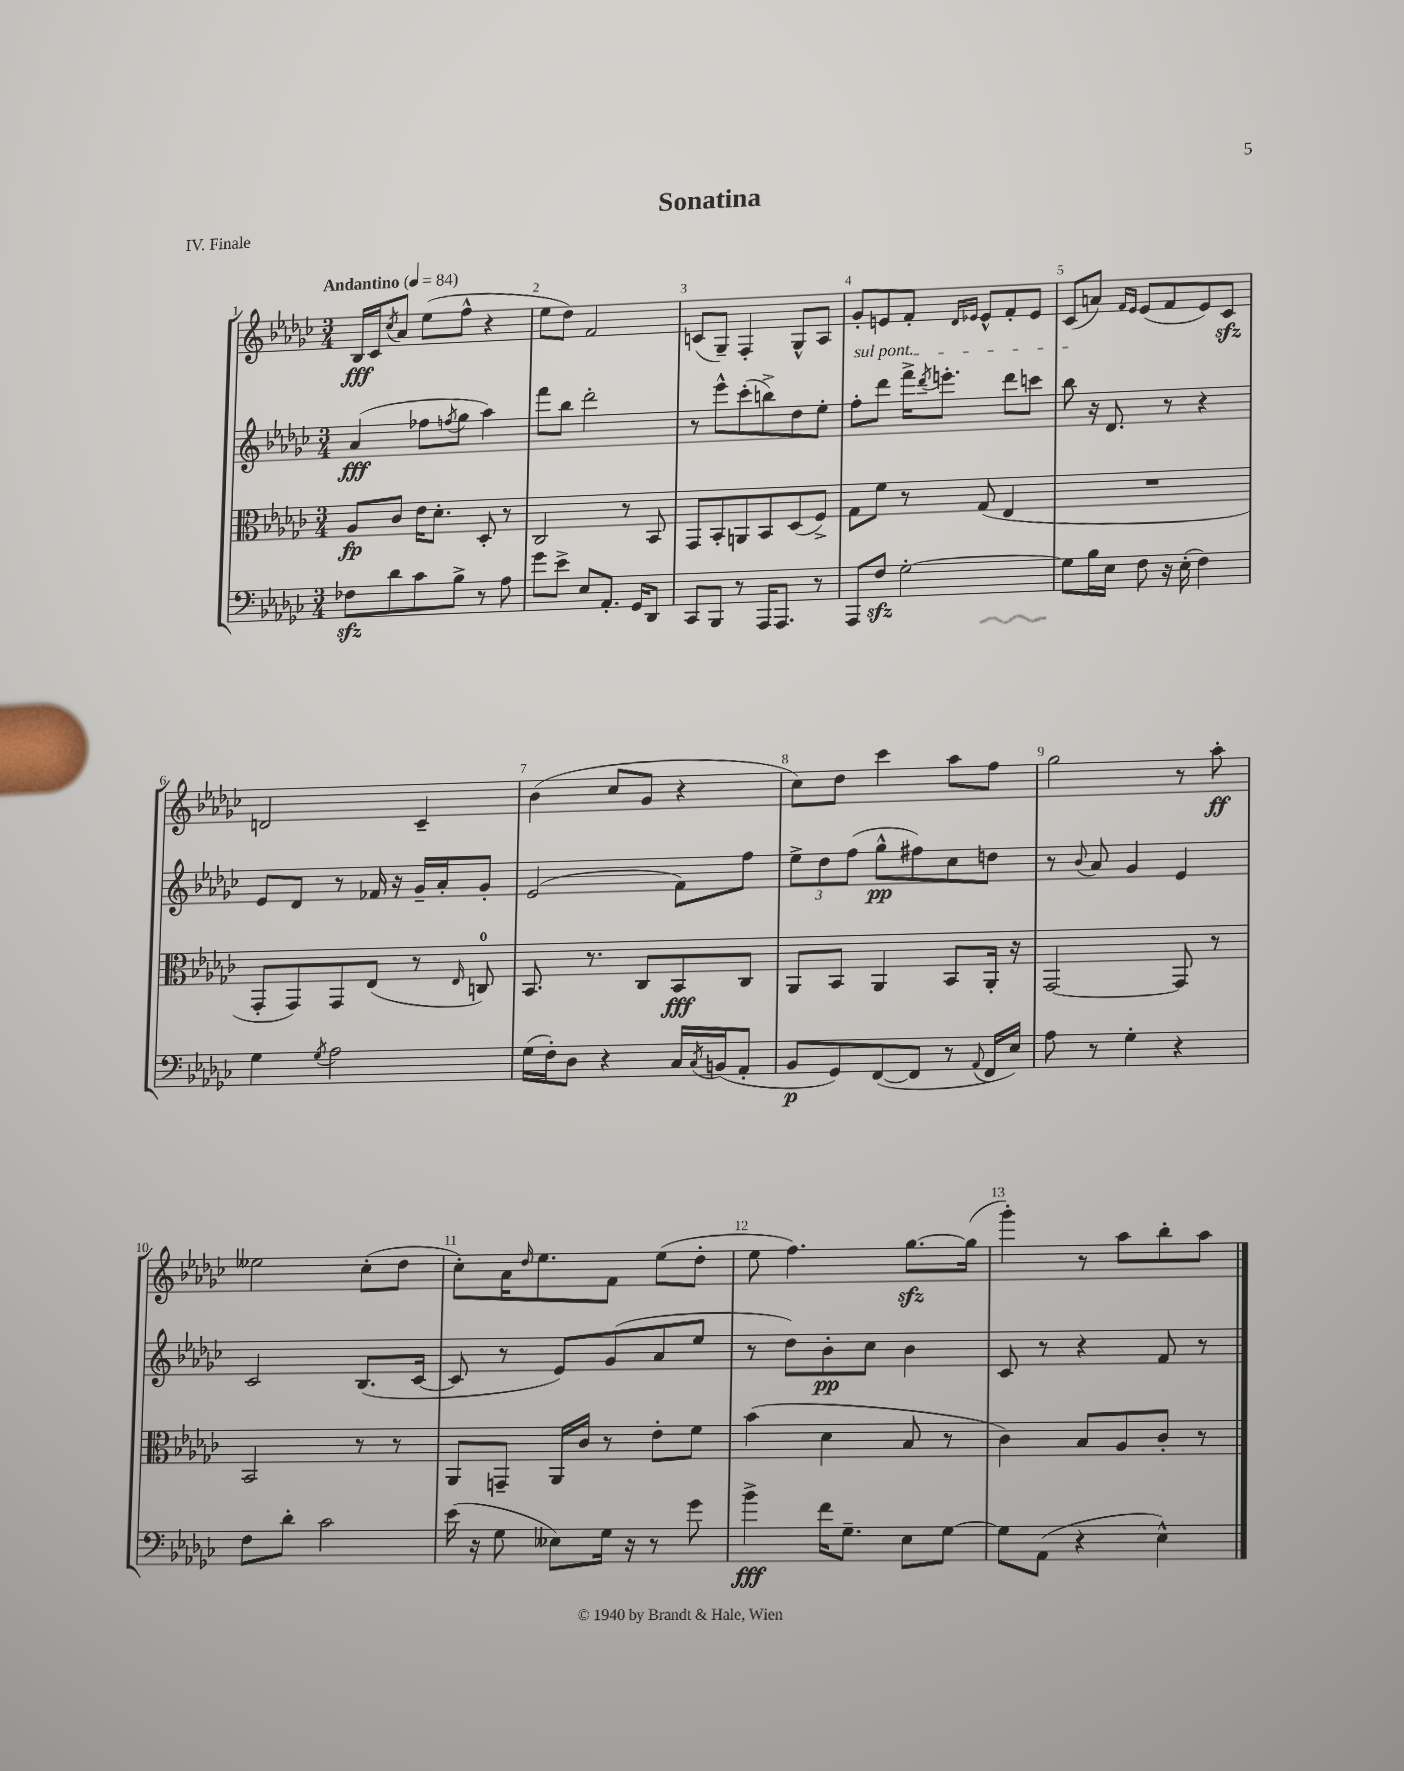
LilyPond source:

\header { title = "Sonatina" piece = "IV. Finale" }
<<
\new StaffGroup <<
\new Staff = "s0" {
    \clef treble \key ges \major \numericTimeSignature \time 3/4 \tempo "Andantino" 4 = 84
    bes16\fff ces'16 \acciaccatura { ces''8 } aes'8 ees''8( f''8-^ r4 |
    ees''8 des''8) f'2 |
    c'8( ges8--) f4-. ges8-^ aes8 |
    ges'8-. e'8 f'8-. \grace { des'16 ees'16 } ees'8-^ f'8-. ees'8 |
    ces'8( a'8) \grace { f'16 ees'16 } ees'8( f'8 ees'8) ces'8\sfz |
    d'2 ces'4-- |
    bes'4( ces''8 ges'8 r4 |
    ces''8) des''8 ces'''4 aes''8 f''8 |
    ges''2 r8 aes''8-.\ff |
    eeses''2 ces''8-.( des''8 |
    ces''8-.) aes'16 \grace { des''16 } ees''8. f'8 ees''8( des''8-. |
    ees''8 f''4.) ges''8.~\sfz ges''16( |
    ges'''4-.) r8 aes''8 bes''8-. aes''8 \bar "|." |
}
\new Staff = "s1" {
    \clef treble \key ges \major \numericTimeSignature \time 3/4
    aes'4\fff( fes''8 \acciaccatura { f''8 } ges''8 aes''4) |
    f'''8 bes''8 des'''2-. |
    r8 ees'''8-^ ces'''8-.( b''8->) des''8 ees''8-. |
    \once \override TextSpanner.bound-details.left.text = \markup { \italic "sul pont." } f''8-.\startTextSpan des'''8 f'''16-> \acciaccatura { des'''8 } e'''8.-. des'''8 c'''8 |
    bes''8\stopTextSpan r16 des'8. r8 r4 |
    ees'8 des'8 r8 fes'16 r16 ges'16-- aes'16-. ges'8-. |
    ees'2( f'8) f''8 |
    \tuplet 3/2 { ees''8-> des''8 f''8( } ges''8-^\pp fis''8) ces''8 d''8 |
    r8 \appoggiatura { bes'8 } aes'8 ges'4 ees'4 |
    ces'2 bes8.( ces'16~ |
    ces'8 r8 ees'8) ges'8( aes'8 ees''8 |
    r8 des''8) bes'8-.\pp ces''8 bes'4 |
    ces'8 r8 r4 f'8 r8 \bar "|." |
}
\new Staff = "s2" {
    \clef alto \key ges \major \numericTimeSignature \time 3/4
    aes8\fp ces'8 ees'16 des'8.-. des8-. r8 |
    ces2 r8 bes,8 |
    ges,8 bes,8-. a,8 bes,8 des8( f8->) |
    ges8 f'8 r8 ges8( ees4 |
    R2. |
    ges,8-. ges,8) ges,8 ees8( r8 \grace { ees16 } c8-0) |
    bes,8. r8. ces8 bes,8\fff ces8 |
    aes,8 bes,8 aes,4 bes,8 aes,16-. r16 |
    ges,2~ ges,8 r8 |
    bes,2 r8 r8 |
    aes,8 g,8-- aes,16 ces'16 r8 ees'8-. f'8 |
    bes'4( des'4 bes8 r8 |
    ces'4) bes8 aes8 ces'8-. r8 \bar "|." |
}
\new Staff = "s3" {
    \clef bass \key ges \major \numericTimeSignature \time 3/4
    fes8\sfz des'8 ces'8 bes8-> r8 aes8 |
    ges'8 ees'8-> ees8 aes,8.-. ges,16 des,8 |
    ces,8 bes,,8 r8 aes,,16 aes,,8. r8 |
    aes,,8 f8\sfz ges2~-. |
    ges8 bes16 ees16 f8 r16 ees16-.( f4) |
    ges4 \acciaccatura { ges8 } aes2 |
    ges16( f16-.) des8 r4 ces16 \acciaccatura { ces8 } b,16( aes,8-. |
    bes,8\p ges,8) f,8~( f,8 r8 \appoggiatura { aes,8 } f,16 ees16) |
    aes8 r8 ges4-. r4 |
    f8 des'8-. ces'2 |
    ees'16( r16 ges8 eeses8) ges16 r16 r8 ges'8 |
    bes'4->\fff f'16 ges8.-- ees8 ges8~ |
    ges8 aes,8( r4 ees4-^) \bar "|." |
}
>>
>>
\layout { \context { \Score \override BarNumber.break-visibility = ##(#f #t #t) barNumberVisibility = #all-bar-numbers-visible } }
